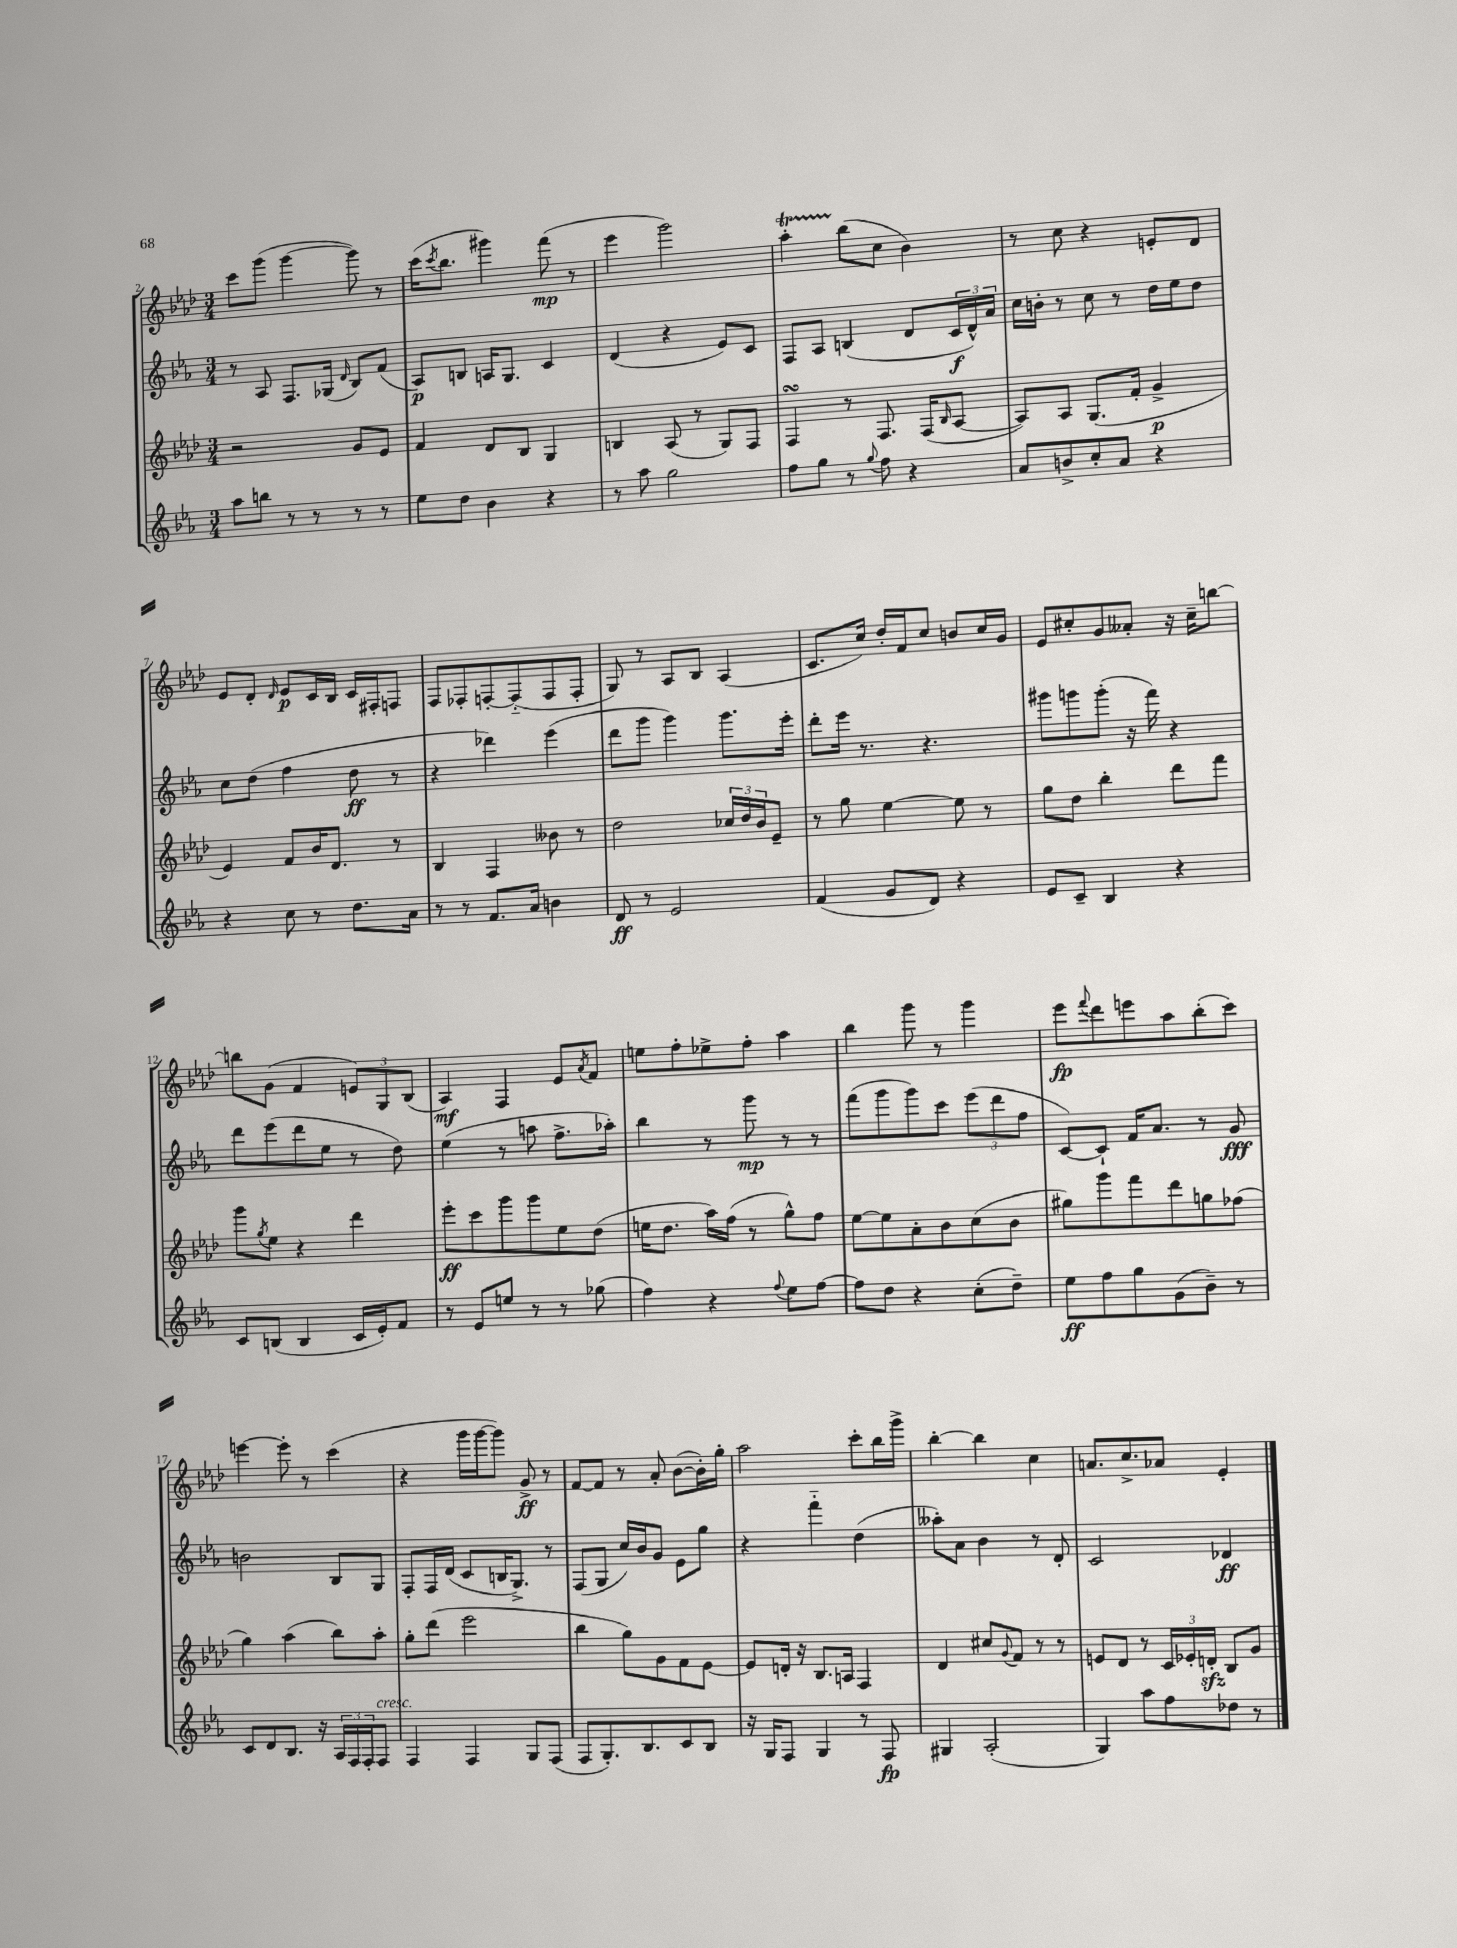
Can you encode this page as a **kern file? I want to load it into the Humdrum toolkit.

**kern	**kern	**kern	**kern
*staff4	*staff3	*staff2	*staff1
*clefG2	*clefG2	*clefG2	*clefG2
*k[b-e-a-]	*k[b-e-a-d-]	*k[b-e-a-]	*k[b-e-a-d-]
*M3/4	*M3/4	*M3/4	*M3/4
8aa-	2r	8r	8ccc
8bb	.	8A-	(8ggg
8r	.	8.F	[4ggg
8r	.	.	.
.	.	(16G-	.
.	.	16qqd	.
8r	8g	8B-)	8ggg])
8r	8e-	(8f	8r
=	=	=	=
8ee-	4f	8A-)	(16ccc
.	.	.	8qccc
.	.	.	8.bb-
8dd	.	8B	.
4b-	8d-	16A	4ggg#)
.	.	8.G	.
.	8B-	.	.
4r	4G	4c	(8fff
.	.	.	8r
=	=	=	=
8r	4B	(4d	4eee-
8aa-	.	.	.
2gg	(8A-	4r	2ggg)
.	8r	.	.
.	8G)	8e-)	.
.	8F	8c	.
=	=	=	=
8ff	4F	8F	4aa-'
8gg	.	8A-	.
8r	8r	(4B	(8bb-
8qqgg	.	.	.
8ff	8.F	.	8cc
4r	.	8d	4b-)
.	(16F	.	.
.	16qqB-	.	.
.	[8A-	24c	.
.	.	24d^^)	.
.	.	24a-	.
=	=	=	=
8a-	8A-])	16cc	8r
.	.	16b'	.
8b^	8A-	8r	8cc
8cc'	(8.G	8cc	4r
8a-	.	8r	.
.	16f'	.	.
4r	4g^	16dd	8e'
.	.	16ee-	.
.	.	8dd	8d-
=	=	=	=
4r	4e-)	8cc	8e-
.	.	(8dd	8d-'
.	.	.	16qqd-
8cc	8f	4ff	8e-
8r	16b-	.	16c
.	8.d-	.	16B-
8.dd	.	8dd	16c
.	.	.	16F#'
.	8r	8r	8F
16a-	.	.	.
=	=	=	=
8r	4B-	4r	8F
8r	.	.	8F-'
8.f	4F	4ddd-)	[8F'
.	.	.	(8F'~]
16a-	.	.	.
4b	8b--	(4eee-	8F
.	8r	.	8F'
=	=	=	=
8d	2dd-	8ddd	8G)
8r	.	8ggg	8r
2e-	.	4ggg)	8A-
.	.	.	8B-
.	24cc-	8.ggg	(4A-
.	24dd-	.	.
.	24b-	.	.
.	8e-~	.	.
.	.	16eee-'	.
=	=	=	=
(4f	8r	8ddd'	8.c
.	8gg	16eee-	.
.	.	8.r	16cc)
8g	[4ee-	.	16dd-'
.	.	.	16f
8d)	.	4.r	8cc
4r	8ee-]	.	8b
.	8r	.	16cc
.	.	.	16g
=	=	=	=
8e-	8gg	8ggg#	8e-
8c~	8dd-	8ggg	8cc#'
4B-	4bb-'	(8ggg'	8g
.	.	16r	8a--'
.	.	16fff)	.
4r	8ddd-	4r	16r
.	.	.	16cc#~
.	8fff	.	[8bb
=	=	=	=
8c	8ggg	8ddd	8bb]
.	8qgg	.	.
(8B	8ee-	(8eee-	(8g
4B	4r	8ddd	4f
.	.	8ee-	.
16c	4ddd-	8r	12e)
16e-')	.	.	.
.	.	.	12G
8f	.	8dd)	.
.	.	.	(12B-
=	=	=	=
8r	8eee-'	(4ee-	4A-)
8e-	8ccc	.	.
8ee	8ggg	8r	4F
8r	8ggg	8aa	.
8r	8ee-	8.ff^	8e-
.	.	.	8qa-
(8gg-	(8dd-	.	8f
.	.	16aa-')	.
=	=	=	=
4ff)	16ee	4bb-	8ee
.	8.dd-	.	.
.	.	.	8ff'
4r	16aa-)	8r	8ee-^
.	(16ff	.	.
.	8r	8ggg	8ff'
8qqff	.	.	.
8ee-	8gg^^)	8r	4aa-
[8ff	8ff	8r	.
=	=	=	=
8ff]	[8ee-	(8fff	4bb-
8dd	8ee-]	8ggg	.
4r	8a-'	8ggg)	8ggg
.	8b-	8ccc	8r
(8cc'	(8cc	(12eee-	4ggg
.	.	12ddd	.
8dd~)	8b-	.	.
.	.	12ff	.
=	=	=	=
8ee-	8gg#)	[8c)	8eee-
.	.	.	8qqfff
8ff	8ggg	8c`]	8ddd-
8gg	8fff	16f	8eee
.	.	8.a-	.
(8g	8ddd-	.	8aa-
8b-~)	8gg	8r	(8bb-'
8r	(8ff-	8g	8ccc)
=	=	=	=
8c	4gg)	2b	[4eee
8d	.	.	.
8.B-	(4aa-	.	8eee']
.	.	.	8r
16r	.	.	.
24A-	8bb-)	8B-	(4ccc
24F	.	.	.
24F'	.	.	.
8F	8aa-'	8G	.
=	=	=	=
4F	8gg'	8F'	4r
.	(8ddd-	16F	.
.	.	(16d	.
4F	2eee-	8c	16ggg
.	.	.	[16ggg
.	.	16B	8ggg])
.	.	8.G^)	.
8G	.	.	8g^
(8F	.	8r	8r
=	=	=	=
8F	4bb-	(8F	[8f
8.G')	.	8G	8f]
.	8gg)	16cc)	8r
8.B-	.	16b-	.
.	8g	8g	8a-'
8c	8f	8e-	([8b-
8B-	[8e-	8gg	16b-'])
.	.	.	16gg'
=	=	=	=
16r	8e-]	4r	2aa-
16G	.	.	.
8F	16d'	.	.
.	16r	.	.
4G	8.B-	4fff'~	.
.	16A	.	.
8r	4F	(4dd	8ccc'
8F	.	.	16bb-
.	.	.	16ggg^
=	=	=	=
4G#	4d-	8aa--')	[4bb-'
.	.	8a-	.
(2A-'	8cc#	4b-	4bb-]
.	8qqg	.	.
.	8f	.	.
.	8r	8r	4cc
.	8r	8d'	.
=	=	=	=
4G)	8e	2c	8.a
.	8d-	.	.
.	.	.	8.cc^
8aa-	8r	.	.
8ff	24c	.	8a-
.	24e-'	.	.
.	24d'	.	.
8dd-	8B-	4d-	4e-'
8r	8g	.	.
==	==	==	==
*-	*-	*-	*-
